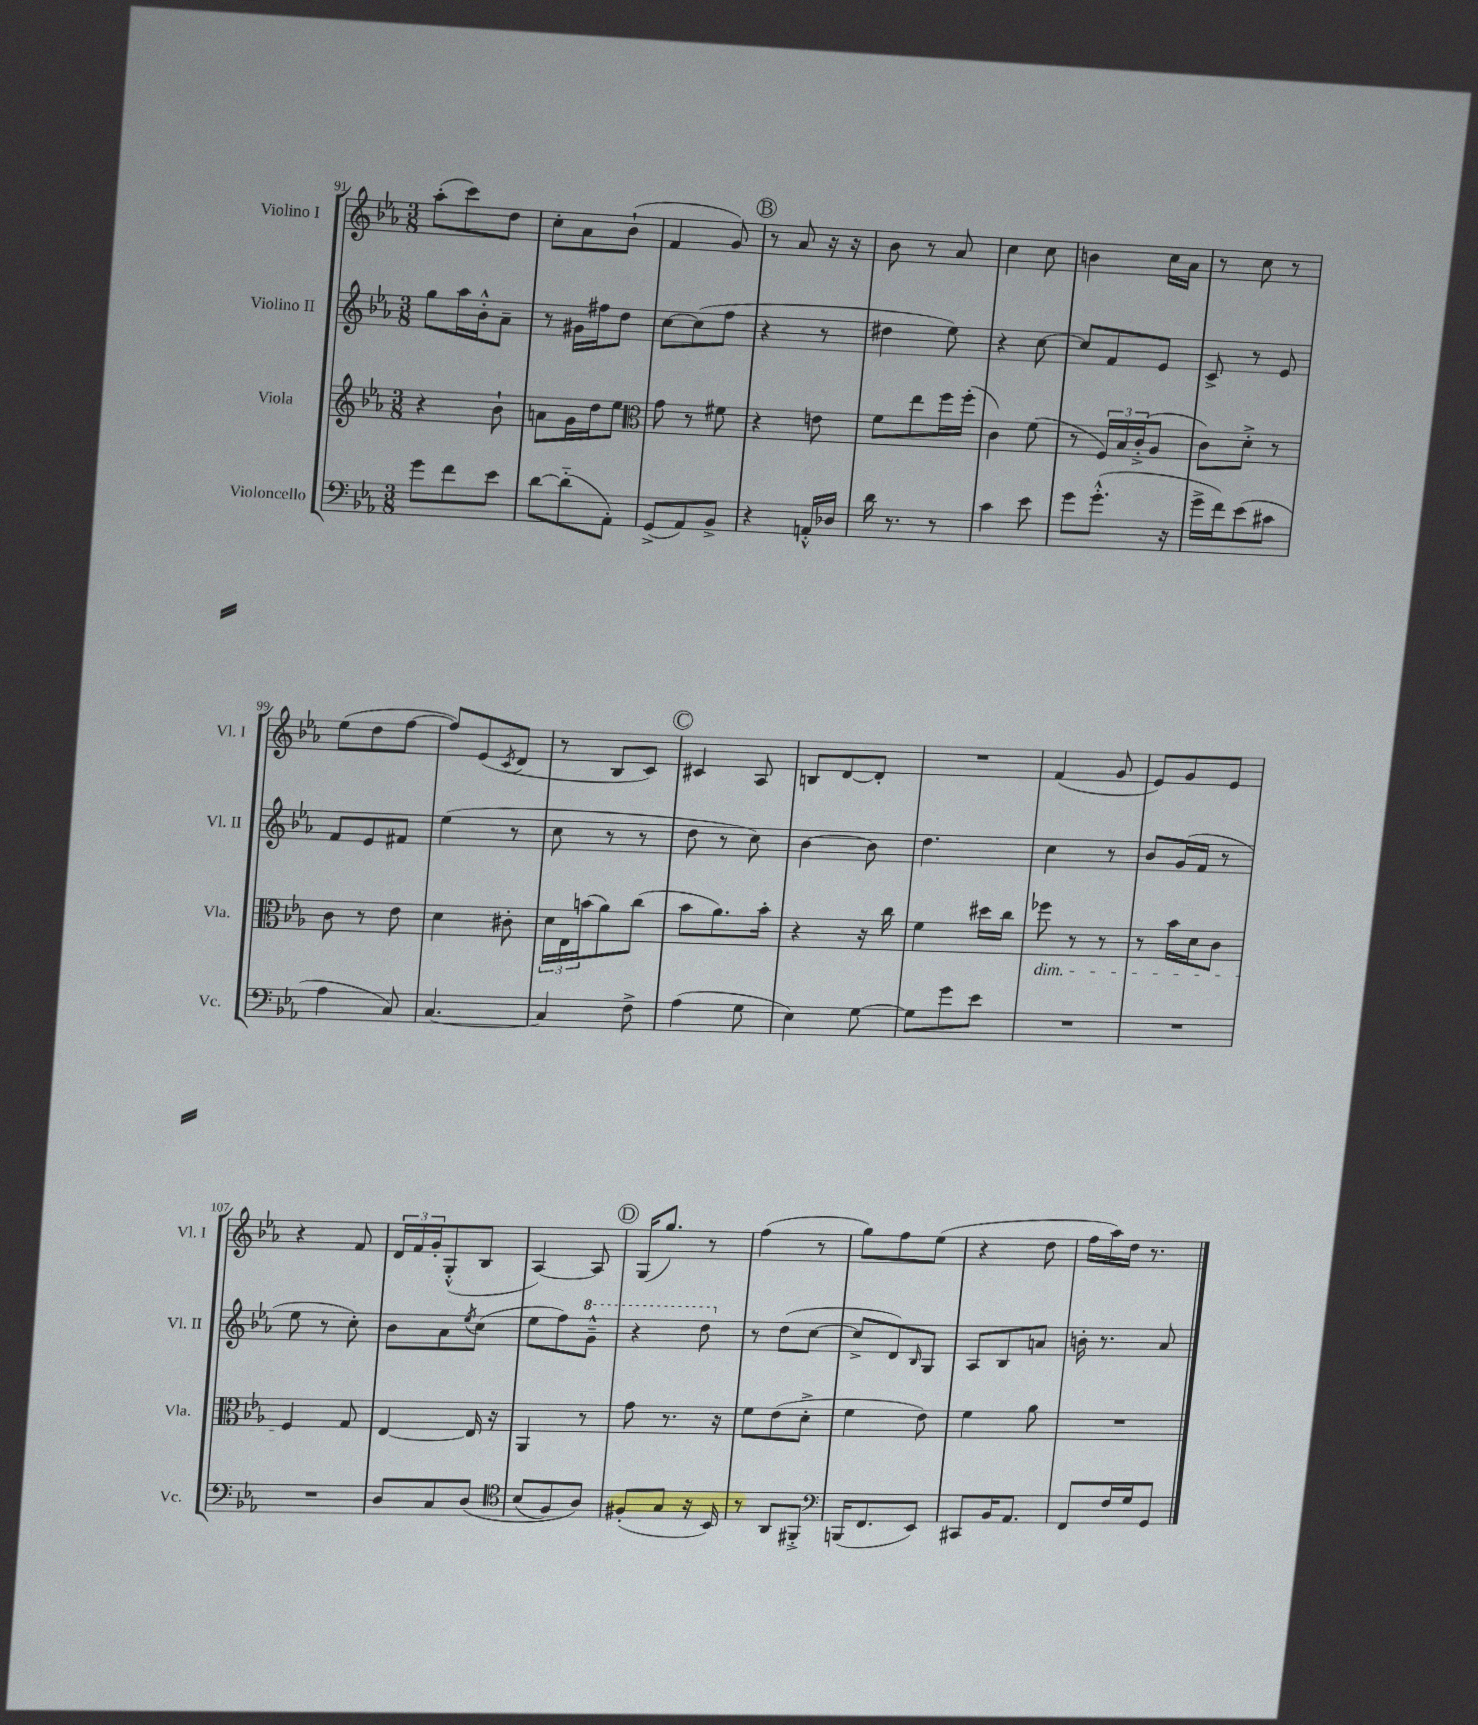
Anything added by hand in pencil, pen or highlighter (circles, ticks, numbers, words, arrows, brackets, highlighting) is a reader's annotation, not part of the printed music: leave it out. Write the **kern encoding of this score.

**kern	**kern	**kern	**kern
*staff4	*staff3	*staff2	*staff1
*clefF4	*clefG2	*clefG2	*clefG2
*k[b-e-a-]	*k[b-e-a-]	*k[b-e-a-]	*k[b-e-a-]
*M3/8	*M3/8	*M3/8	*M3/8
8g\L	4r	8gg\L	(8aa-'\L
8f\	.	16aa-\L	8ccc\)
.	.	16b-'^^\J	.
8e-\J	8b-`\	8a-~\J	8dd\J
=	=	=	=
[8d\L	8a\L	8r	8cc'\L
(8d'~\]	16g\L	16g#\LL	8a-\
.	16dd\J	16ff#\J	.
8AA-'\J)	8ee-\J	8dd\J	(8b-`\J
=	=	=	=
*	*clefC3	*	*
(8GG^/L	8g\	[8cc\L	4f/
8AA-/)	8r	(8cc\]	.
8BB-^/J	8f#\	8ff\J	8g/)
=	=	=	=
4r	4r	4r	8r
.	.	.	8a-/
16AA'^^/LL	8e\	8r	16r
16D-/JJ	.	.	16r
=	=	=	=
16d\	8f\L	4dd#\	8b-\
8.r	.	.	.
.	8ee-\	.	8r
8r	16ff\L	8ee-\)	8a-/
.	(16ff'\JJ	.	.
=	=	=	=
4c\	4c\)	4r	4cc\
8e-\	(8f\	[8cc\	8cc\
=	=	=	=
8g\L	8r	8cc/]L	4b\
(8.g'^^\J	24F/LL)	8f/	.
.	24B-/	.	.
.	(24c'^/J	.	.
.	8A-/J	8e-/J	16cc\LL
16r	.	.	16a-\JJ
=	=	=	=
16g^\LL	8c\L)	8c^/	8r
16f\J)	.	.	.
(8e-\	8d'^\J	8r	8cc\
8c#\J	8r	8e-/	8r
=	=	=	=
4A-\	8c\	8f/L	(8ee-\L
.	8r	8e-/	8dd\
8C/)	8e-\	8f#/J	[8ff\J
=	=	=	=
[4.C/	4d\	(4ee-\	8ff/]L)
.	.	.	(8e-/
.	.	.	8qc/
.	8c#'\	8r	8d/J
=	=	=	=
4C/]	24d\LL	8cc\	8r
.	24E-\	.	.
.	(24b\J	.	.
.	8a-\)	8r	8B-/L
8F^\	(8cc\J	8r	8c/J)
=	=	=	=
(4A-\	8b-\L	8dd\	4c#/
.	8.a-\)	8r	.
8G\	.	8cc\)	8A-/
.	16b-'\Jk	.	.
=	=	=	=
4E-\)	4r	[4b-\	8B/L
.	.	.	[8d/
[8G\	16r	8b-\]	8d'/]J
.	16cc\	.	.
=	=	=	=
8G\]L	4f\	4.dd\	4.r
8g\	.	.	.
8e-\J	16dd#\LL	.	.
.	16cc\JJ	.	.
=	=	=	=
4.r	8ff-\	4cc\	(4f/
.	8r	.	.
.	8r	8r	8g/
=	=	=	=
4.r	8r	8b-/L	8e-/L)
.	16b-\LL	(16g/L	8g/
.	16d\J	16f/JJ	.
.	8c\J	8r	8e-/J
=	=	=	=
4.r	4F/	8ee-\	4r
.	.	8r	.
.	8G/	8cc'\)	8f/
=	=	=	=
8D/L	[4E-/	8b-\L	24d/LL
.	.	.	24f/
.	.	.	24g'/J
8C/	.	8a-\	(8G'^^/
.	.	8qee-/	.
&(8D/J	16E-/]	(8cc\J	8B-/J
.	16r	.	.
=	=	=	=
*clefC4	*	*	*
(8B-/L	4AA-/	8ee-\L	[4A-/)
8F/)	.	8ff\)	.
8A-/J&)	8r	8gg~^^\J	8A-/]
=	=	=	=
(8F#'/L	8g\	4r	(16G/LK
.	.	.	8.gg/J)
8G/J	8.r	.	.
16r	.	8ddd\	8r
16BB-/)	16r	.	.
=	=	=	=
8r	8f\L	8r	(4ff\
8AA-/L	(8e-\	(8dd\L	.
8FF#'^/J	8d'^\J	[8cc\J	8r
=	=	=	=
*clefF4	*	*	*
(16BBB/LK	4f\	8cc^/]L	8gg\L)
8.FF/	.	.	.
.	.	8d/)	8ff\
.	.	16qqB-/	.
8EE-/J)	8e-\)	8G/J	(8ee-\J
=	=	=	=
8CC#/L	4f\	8A-/L	4r
16BB-/K	.	8B-/	.
8.AA-/J	.	.	.
.	8a-\	8a/J	8dd\
=	=	=	=
8FF/L	4.r	16b'\	16ff\LL
.	.	8.r	16aa-\)
16F/L	.	.	16dd\JJ
16G/J	.	.	8.r
8GG/J	.	8a-/	.
==	==	==	==
*-	*-	*-	*-
